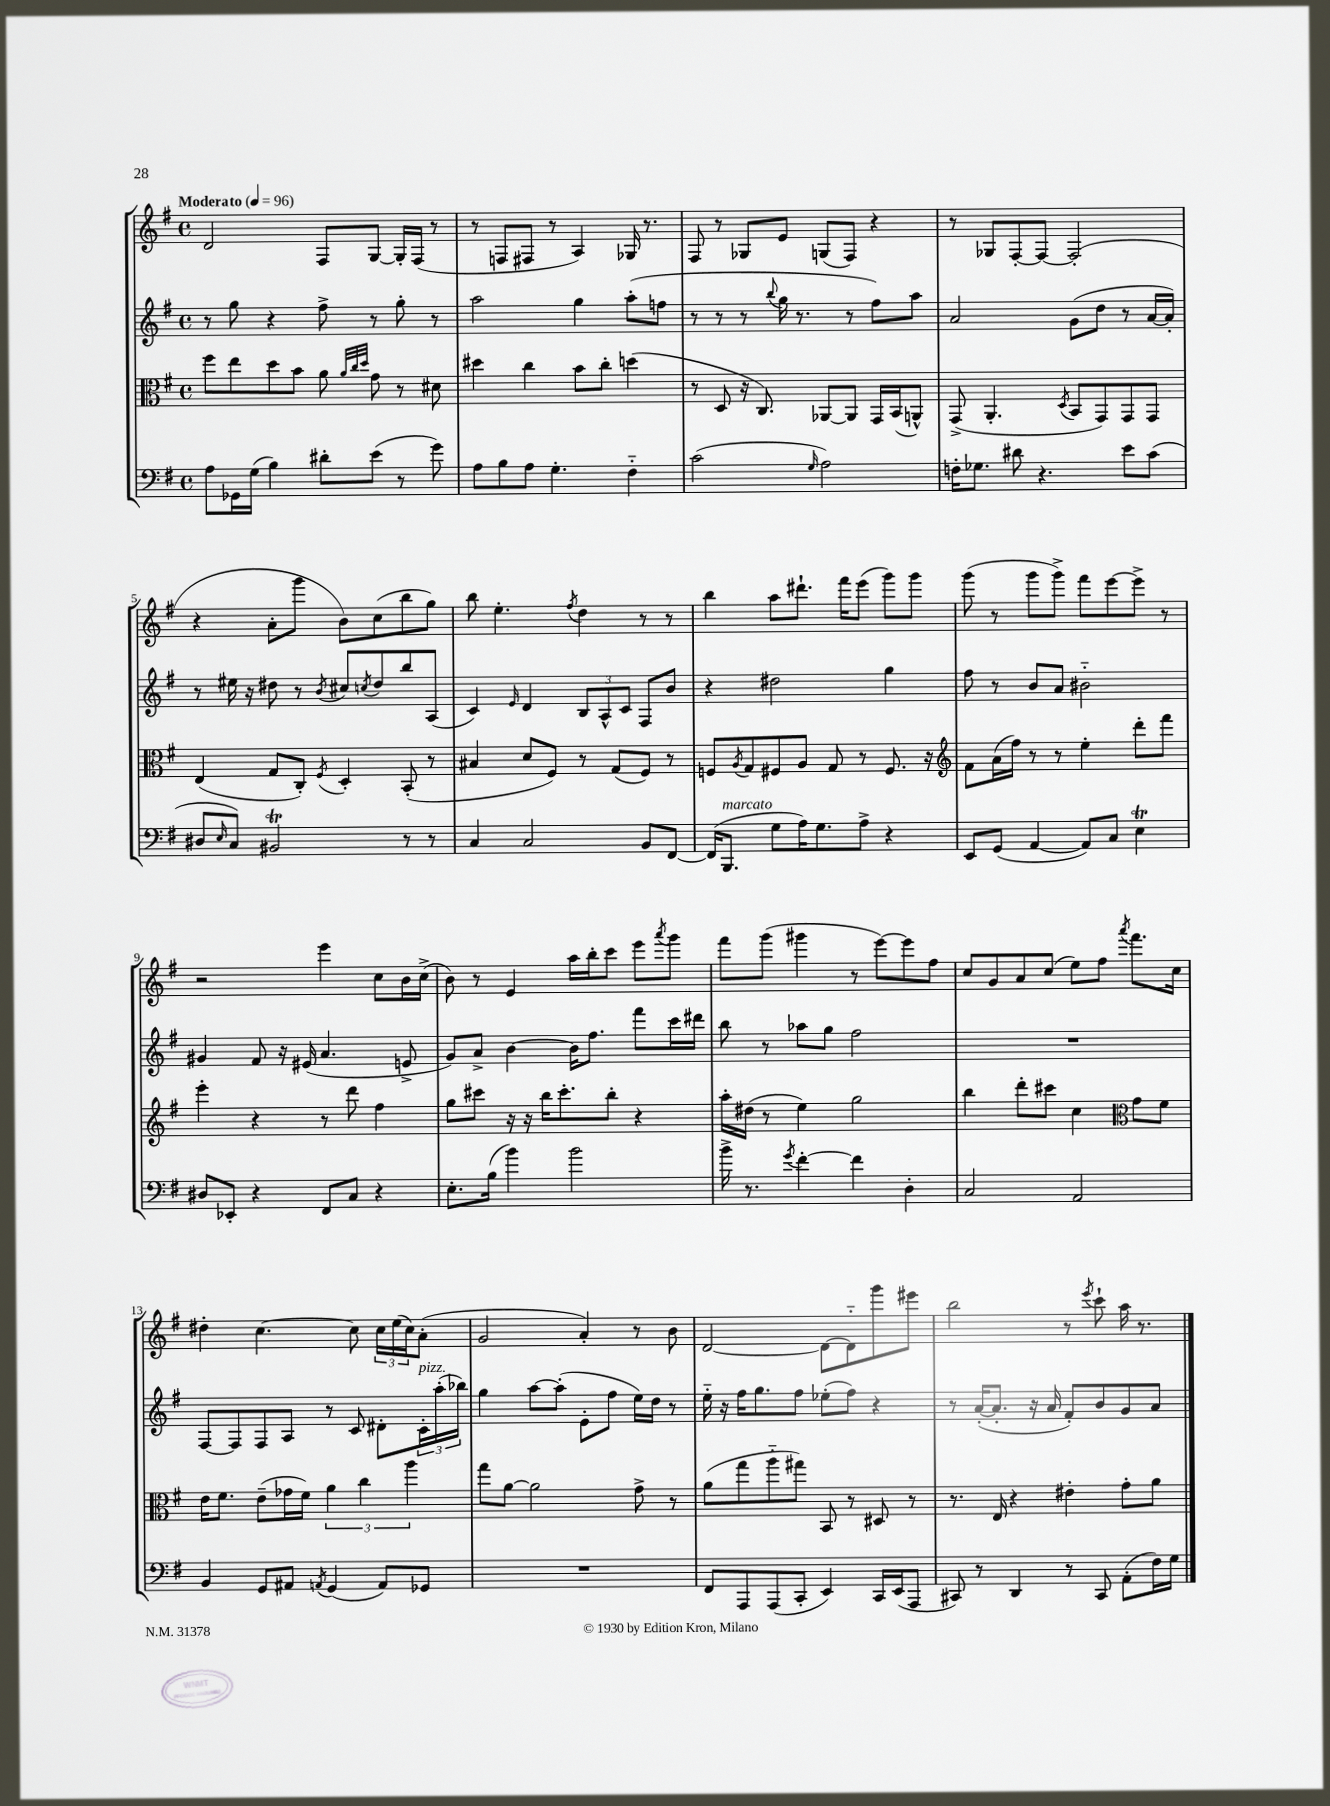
<<
\new StaffGroup <<
\new Staff = "s0" {
    \clef treble \key g \major \defaultTimeSignature \time 4/4 \tempo "Moderato" 4 = 96
    d'2 fis8 g8~ g16-. fis16( r8 |
    r8 f8 fis8 r8 a4) ges16 r8. |
    fis8 r8 ges8 e'8 g8( fis8) r4 |
    r8 ges8 fis8~-. fis8~ fis2-.( |
    r4 a'8-. g'''8 b'8) c''8( b''8 g''8) |
    b''8 e''4.-. \acciaccatura { fis''8 } d''4 r8 r8 |
    b''4 a''8 dis'''8.-! fis'''16 e'''8( g'''8) g'''8 |
    g'''8( r8 g'''8 g'''8->) fis'''8 e'''8~ e'''8-> r8 |
    r2 e'''4 c''8 b'16 c''16->( |
    b'8) r8 e'4 a''16 b''16-. c'''8 e'''8 \acciaccatura { a'''8 } g'''8 |
    fis'''8 g'''8( gis'''4 r8 e'''8~) e'''8 fis''8 |
    c''8 g'8 a'8 c''8( e''8) fis''8 \acciaccatura { a'''8 } fis'''8. c''16 |
    dis''4-. c''4.~ c''8 \tuplet 3/2 { c''16 e''16( c''16) } a'8-.( |
    g'2 a'4-.) r8 b'8 |
    d'2~ d'8~ d'8-_ g'''8 eis'''8 |
    b''2 r8 \acciaccatura { e'''8 } c'''8-! a''16 r8. \bar "|." |
}
\new Staff = "s1" {
    \clef treble \key g \major \defaultTimeSignature \time 4/4
    r8 g''8 r4 fis''8-> r8 g''8-. r8 |
    a''2 g''4 a''8-.( f''8 |
    r8 r8 r8 \appoggiatura { b''8 } g''16 r8. r8 fis''8) a''8 |
    a'2 g'8( d''8 r8 a'16~ a'16-.) |
    r8 eis''16 r16 dis''8 r8 \acciaccatura { b'8 } cis''8 \acciaccatura { c''8 } dis''8 b''8 a8( |
    c'4) \grace { e'16 } d'4 \tuplet 3/2 { b8 a8-^ c'8 } fis8 b'8 |
    r4 dis''2 g''4 |
    fis''8 r8 b'8 a'8 bis'2-_ |
    gis'4 fis'8 r16 eis'16( a'4. e'8-> |
    g'8) a'8-> b'4~ b'16 fis''8. fis'''8 c'''16 dis'''16 |
    b''8 r8 aes''8 g''8 fis''2 |
    R1 |
    fis8~ fis8 fis8 a8 r8 c'8 dis'8-. \tuplet 3/2 { c'16-.^\markup { \italic "pizz." } a''16-.( bes''16) } |
    g''4 a''8~ a''8-.( e'8-. fis''8 e''16) d''16 r8 |
    e''16-_ r16 fis''16 g''8. fis''8 ees''8-.( fis''8) r4 |
    r8 a'16~-.( a'8.-. r16 a'16 fis'8-.) b'8 g'8 a'8 \bar "|." |
}
\new Staff = "s2" {
    \clef alto \key g \major \defaultTimeSignature \time 4/4
    fis''8 e''8 d''8 b'8 a'8 \grace { a'32 c''32 d''32 } g'8 r8 dis'8 |
    dis''4 c''4 b'8 c''8-. d''4( |
    r8 d8 r16 c8.) aes,8~ aes,8 g,16 b,16( a,8-^) |
    g,8->( a,4.-. \acciaccatura { d8 } b,8 g,8) g,8 g,8 |
    e4( g8 c8-.) \acciaccatura { fis8 } d4-. b,8-.( r8 |
    bis4 d'8 fis8) r8 g8( fis8) r8 |
    f8 \acciaccatura { a8 } g8 fis8 a8 g8 r8 fis8. r16 |
    \clef treble fis'8 a'16( fis''16) r8 r8 e''4-. d'''8-. fis'''8 |
    e'''4-. r4 r8 d'''8 fis''4 |
    g''8 cis'''8 r16 r16 b''16 cis'''8.-. b''8-. r4 |
    a''16-. dis''16( r8 e''4) g''2 |
    b''4 d'''8-. cis'''8 c''4 \clef alto g'8 fis'8 |
    e'16 fis'8. e'8--( ges'16 fis'16) \tuplet 3/2 { a'4 c''4 a''4 } |
    g''8 a'8~ a'2 g'8-> r8 |
    a'8( g''8 a''8-_ gis''8) b,8 r8 dis8 r8 |
    r8. e16 r4 eis'4-. g'8-. a'8 \bar "|." |
}
\new Staff = "s3" {
    \clef bass \key g \major \defaultTimeSignature \time 4/4
    a8 ges,16 g16( b4) dis'8-. e'8( r8 g'8) |
    a8 b8 a8 g4.-. fis4-_ |
    c'2( \grace { g16 } a2) |
    f16-. ges8. dis'8 r4. e'8 c'8( |
    dis8 \grace { e16 } c8) bis,2\trill r8 r8 |
    c4 c2 b,8 fis,8~ |
    fis,16( b,,8.^\markup { \italic "marcato" } g8 a16) g8. a8-> r4 |
    e,8 g,8( a,4~ a,8) c8 e4\trill |
    dis8 ees,8-. r4 fis,8 c8 r4 |
    e8.-. b16( b'4) b'2 |
    b'16-> r8. \acciaccatura { g'8 } fis'4~-. fis'4 d4-. |
    c2 a,2 |
    b,4 g,8 ais,8 \acciaccatura { a,8 } g,4( a,8) ges,8 |
    R1 |
    fis,8 a,,8 a,,8( c,8-. e,4) c,16 e,16( a,,8 |
    cis,8) r8 d,4 r8 cis,8 a,8-.( fis16) g16 \bar "|." |
}
>>
>>
